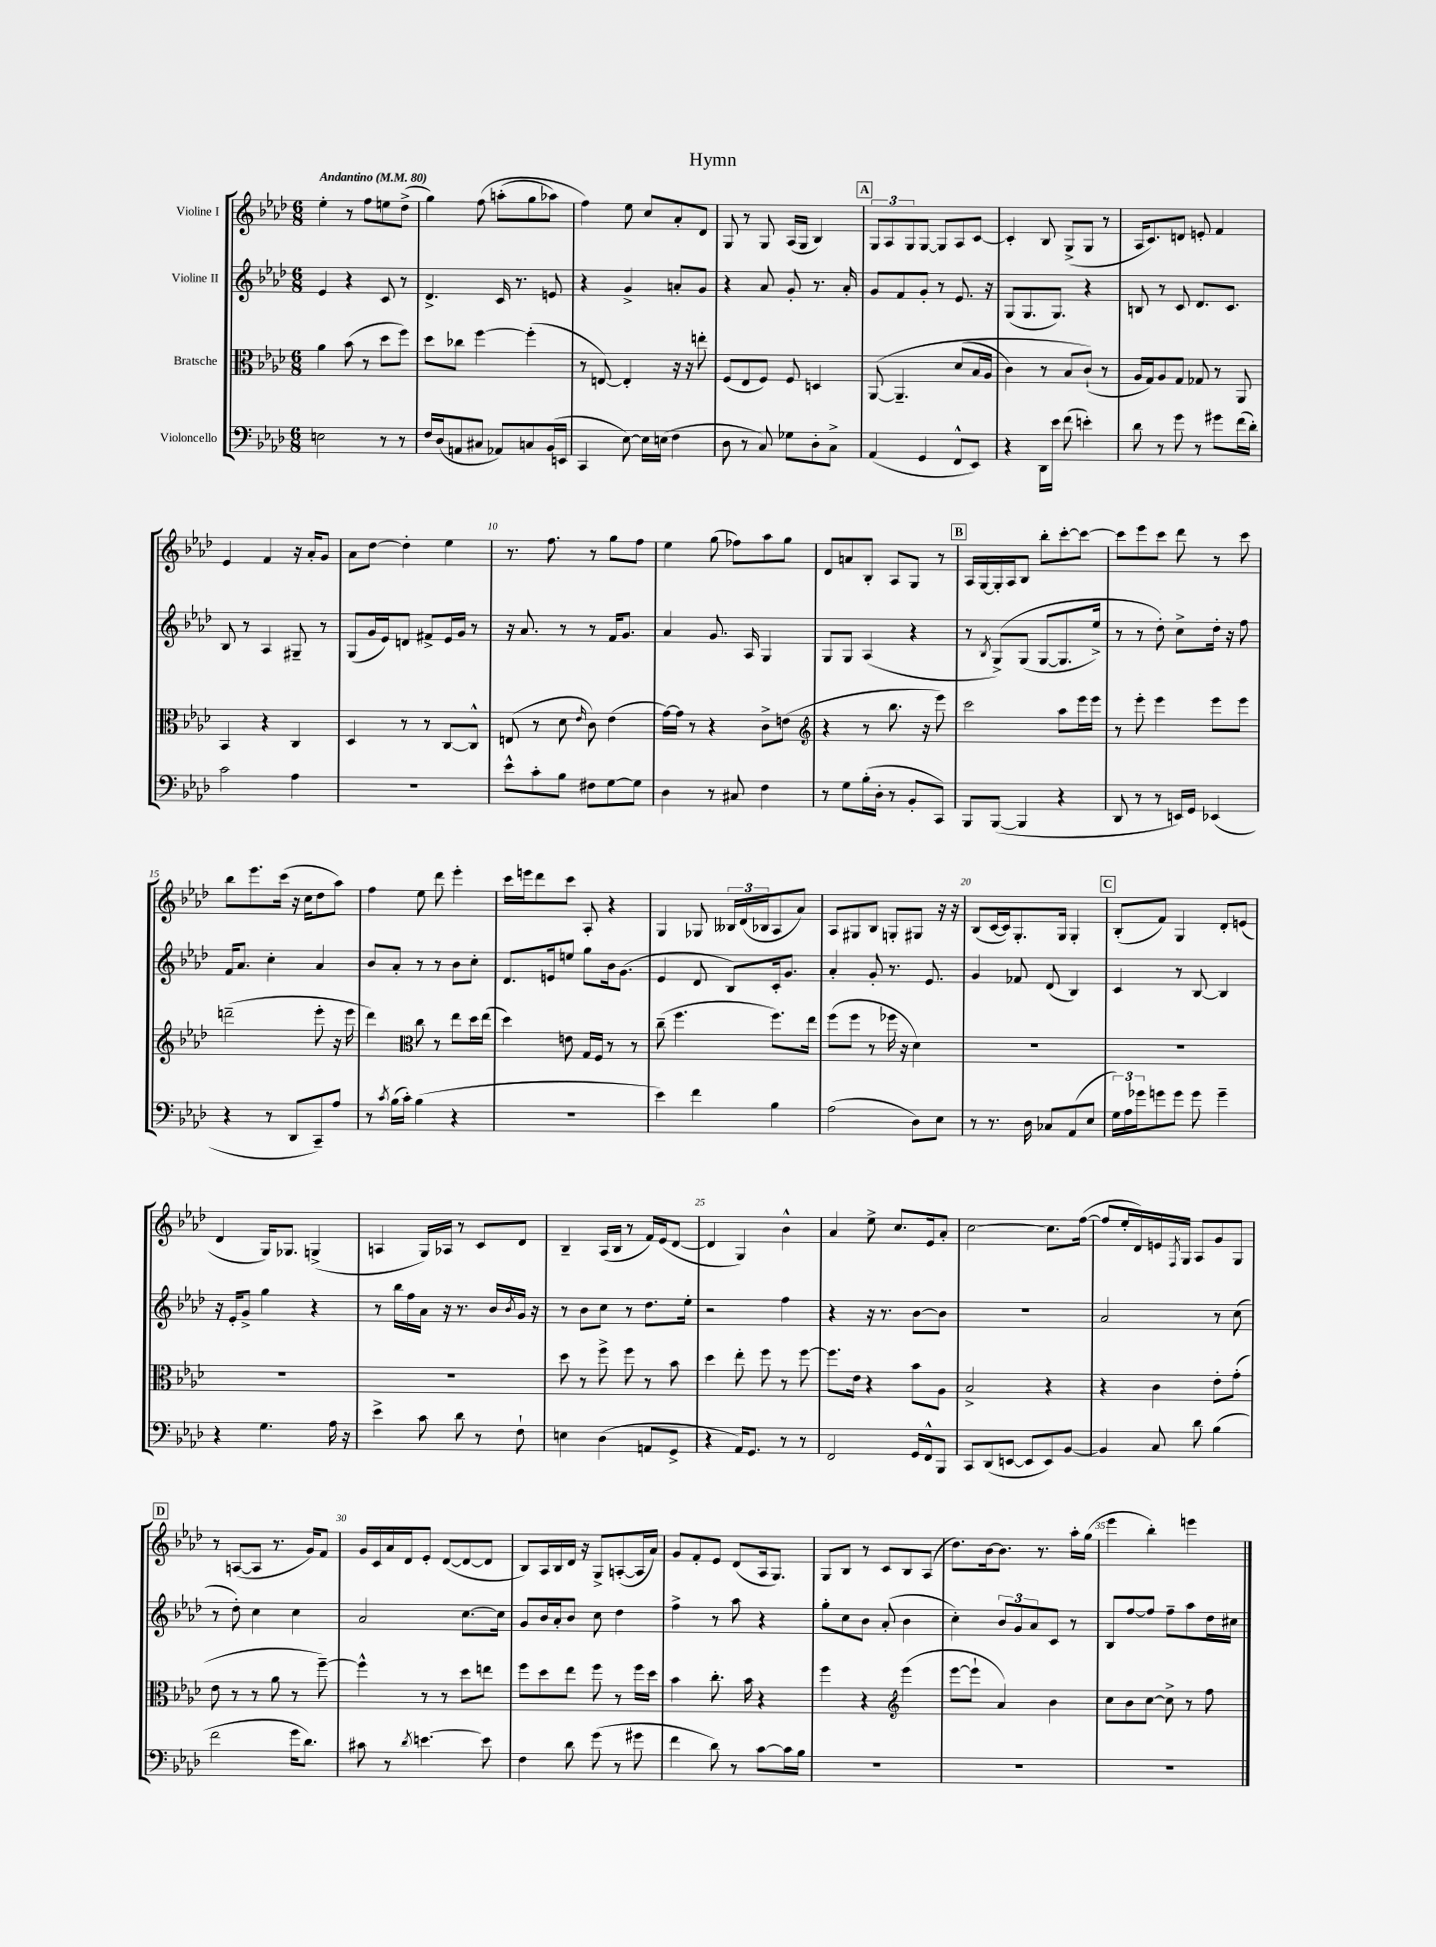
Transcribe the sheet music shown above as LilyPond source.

\header { title = "Hymn" }
<<
\new StaffGroup <<
\new Staff = "s0" \with { instrumentName = "Violine I" } {
    \clef treble \key aes \major \numericTimeSignature \time 6/8 \tempo "Andantino" 4 = 80
    ees''4-. r8 f''8 e''8 des''8->( |
    g''4) f''8\( a''8-.( g''8 aes''8) |
    f''4\) ees''8 c''8 aes'8-. des'8 |
    g8 r8 g8 aes16( g16 bes4) |
    \mark \markup { \box "A" } \tuplet 3/2 { g8 aes8 g8 } g8~ g8 aes8 c'8~ |
    c'4-. bes8 g8->( g8 r8 |
    aes16 c'8.) d'8 e'8-. f'4 |
    ees'4 f'4 r16 aes'16-. g'8 |
    aes'8 des''8~ des''4-. ees''4 |
    r8. f''8. r8 g''8 f''8 |
    ees''4 g''8( fes''8) aes''8 g''8 |
    des'8 a'8 bes8-. aes8 g8 r8 |
    \mark \markup { \box "B" } aes16 g16~ g16-. aes16 bes8 bes''8-. c'''8~-. c'''8~ |
    c'''8 ees'''8 c'''8 des'''8 r8 c'''8 |
    bes''8 ees'''8. c'''16( r16 c''16 des''8 aes''8) |
    f''4 ees''8 des'''8 ees'''4-. |
    c'''16 e'''16 des'''8 c'''8 aes8-. r4 |
    g4 ges8 \tuplet 3/2 { beses16 des'16( bes16 } aes8 aes'8) |
    aes8 gis8 bes8 g8-. gis8 r16 r16 |
    bes8( c'16~ c'16) g8.-. g16 g4-. |
    \mark \markup { \box "C" } bes8-.( f'8) g4 des'8-. e'8( |
    des'4 g16) ges8. g4->( |
    a4 g16) aes16 r8 c'8 des'8 |
    bes4-- aes16( bes16 r8 f'16) ees'16( des'8~ |
    des'4 g4) bes'4-^ |
    aes'4 ees''8-> c''8. ees'16 aes'8-. |
    c''2~ c''8. f''16~( |
    f''8 ees''16-. des'16) e'16 \acciaccatura { f8 } g16 aes8 g'8 g8 |
    \mark \markup { \box "D" } r8 a8~( a8 r8. g'16) f'8 |
    g'16 c'16 aes'16 des'16 ees'8-. des'8~( des'8~ des'8 |
    bes8) aes16 bes16 des'16 r16 g8-> a8~-.( a16 aes'16) |
    g'8 f'8-. ees'8 des'8( aes16 g8.) |
    g8 bes8 r8 c'8 bes8 aes8( |
    des''8.) bes'16~ bes'8. r8. aes''16-. g''16( |
    ees'''4 bes''4-.) e'''4 \bar "|." |
}
\new Staff = "s1" \with { instrumentName = "Violine II" } {
    \clef treble \key aes \major \numericTimeSignature \time 6/8
    ees'4 r4 c'8 r8 |
    des'4.-> c'16 r8. e'8 |
    r4 g'4-> a'8-. g'8 |
    r4 aes'8 g'8-. r8. aes'16-. |
    \mark \markup { \box "A" } g'8 f'8 g'8-. r8 ees'8. r16 |
    g8( g8. g8.) r4 |
    b8 r8 c'8 des'8. c'8. |
    bes8 r8 aes4 gis8-- r8 |
    g8( g'16 ees'16) d'8 fis'8-> ees'16 g'16 r8 |
    r16 aes'8. r8 r8 f'16 g'8. |
    aes'4 g'8. aes16 g4 |
    g8 g8 aes4( r4 |
    \mark \markup { \box "B" } r8 \acciaccatura { bes8 } g8->)\( g8( g8~ g8. ees''16->) |
    r8 r8 des''8-.\) c''8-> des''16-. r16 f''8 |
    f'16 aes'8. c''4-. aes'4 |
    bes'8 aes'8-. r8 r8 bes'8 c''8-. |
    des'8. e'16 e''8 g''8 bes'16 g'8.( |
    ees'4 des'8 bes8) c'16-. g'8. |
    aes'4-. g'8-. r8. ees'8. |
    g'4 fes'8 des'8( bes4) |
    \mark \markup { \box "C" } c'4 r8 bes8~ bes4 |
    r16 ees'16-. g'8-> g''4 r4 |
    r8 bes''16 f''16 aes'16 r16 r8. bes'16 \acciaccatura { bes'8 } g'16 r16 |
    r8 bes'8 c''8 r8 des''8. ees''16-. |
    r2 f''4 |
    r4 r16 r8. bes'8~ bes'8 |
    R2. |
    aes'2 r8 c''8( |
    \mark \markup { \box "D" } r8 des''8-.) c''4 c''4 |
    aes'2 c''8.~ c''16 |
    g'8 bes'16 aes'16-. bes'8 c''8 des''4 |
    f''4-> r8 aes''8 r4 |
    g''8-. c''8 bes'8 aes'8-.( bes'4 |
    c''4-.) \tuplet 3/2 { bes'8 g'8 aes'8 } c'8 r8 |
    bes8 f''8~ f''8 f''8-- aes''8 des''16 cis''16 \bar "|." |
}
\new Staff = "s2" \with { instrumentName = "Bratsche" } {
    \clef alto \key aes \major \numericTimeSignature \time 6/8
    aes'4 bes'8( r8 des''8 f''8) |
    des''8 ces''8 f''4~ f''4-.( |
    r8 e8~) e4-. r16 r16 e''8-. |
    f8( ees8 f8) f8 d4 |
    \mark \markup { \box "A" } aes,8~\( aes,4.-- des'8( bes16 aes16 |
    c'4) r8 bes8 c'8-!(\) r8 |
    aes16 g16) aes8 g8 ges8 r8 aes,8 |
    bes,4 r4 c4 |
    des4 r8 r8 c8~ c8-^ |
    e8( r8 des'8 \grace { ees'16 } c'8) ees'4( |
    g'16~) g'16 r8 r4 c'8-> e'8( |
    \clef treble r4 r8 bes''8. r16 ees'''8) |
    \mark \markup { \box "B" } c'''2 aes''8 ees'''16 ees'''16 |
    r8 ees'''8-. ees'''4 ees'''8 ees'''8 |
    d'''2--( ees'''8-. r16 ees'''16 |
    des'''4) \clef alto c''8 r8 ees''8 des''16 ees''16( |
    des''4) e'8 g16 f16 r8 r8 |
    c''8--( f''4. f''8.) ees''16 |
    f''8( f''8 r8 fes''16 r16 des'4) |
    R2. |
    \mark \markup { \box "C" } R2. |
    R2. |
    R2. |
    des''8 r8 f''8-> f''8 r8 bes'8 |
    des''4 ees''8-. f''8 r8 f''8~ |
    f''8. ees'16 r4 bes'8 aes8 |
    bes2-> r4 |
    r4 c'4 ees'8-. g'8-.( |
    \mark \markup { \box "D" } ees'8 r8 r8 aes'8 r8 f''8~--) |
    f''4-^ r8 r8 des''8 e''8 |
    f''8 des''8 ees''8 f''8 r8 f''16 des''16 |
    bes'4 c''8.-. bes'16 r4 |
    f''4 r4 \clef treble ees'''4( |
    ees'''8~ ees'''8-! aes'4) bes'4 |
    c''8 bes'8 c''8~ c''8-> r8 f''8 \bar "|." |
}
\new Staff = "s3" \with { instrumentName = "Violoncello" } {
    \clef bass \key aes \major \numericTimeSignature \time 6/8
    e2 r8 r8 |
    f16 des16( a,8 cis8 aes,8) c8 bes,16( e,16 |
    c,4 ees8~) ees16 e16( f4 |
    des8 r8 c8) ges8 des8-. c8-> |
    \mark \markup { \box "A" } aes,4( g,4 f,8-^ ees,8) |
    r4 des,16 ees'16 f'8( e'4-.) |
    des'8 r8 g'8 r8 gis'8 f'16( des'16-.) |
    c'2 aes4 |
    R2. |
    ees'8-^ c'8-. bes8 fis8 g8~ g8 |
    des4 r8 cis8 f4 |
    r8 g8 bes16-.( des16-. r8 bes,8-. c,8) |
    \mark \markup { \box "B" } bes,,8 bes,,8~( bes,,4 r4 |
    des,8 r8 r8 e,16) g,16 ees,4( |
    r4 r8 des,8 c,8--) aes8 |
    r8 \acciaccatura { c'8 } bes16( c'16-.) bes4( r4 |
    R2. |
    ees'4) f'4 bes4 |
    aes2( des8) ees8 |
    r8 r8. des16 ces8 aes,8( ees8 |
    \mark \markup { \box "C" } \tuplet 3/2 { g16) aes16 ges'16 } g'8 g'8 g'8 g'4-- |
    r4 g4. aes16 r16 |
    ees'4-> c'8 des'8 r8 f8-! |
    e4 des4( a,8 g,8-> |
    r4 aes,16) g,8. r8 r8 |
    f,2 g,16 f,16-^ bes,,8 |
    c,8 des,8( e,8~ e,8 e,8) bes,8~ |
    bes,4 c8 des'8 bes4( |
    \mark \markup { \box "D" } f'2 g'16 des'8.) |
    cis'8 r8 \acciaccatura { des'8 } e'4.~ e'8 |
    f4 des'8 g'8( r8 gis'8 |
    f'4 des'8) r8 c'8~ c'16 bes16 |
    R2. |
    R2. |
    R2. \bar "|." |
}
>>
>>
\layout { \context { \Score \override BarNumber.break-visibility = ##(#f #t #t) barNumberVisibility = #(every-nth-bar-number-visible 5) } }
